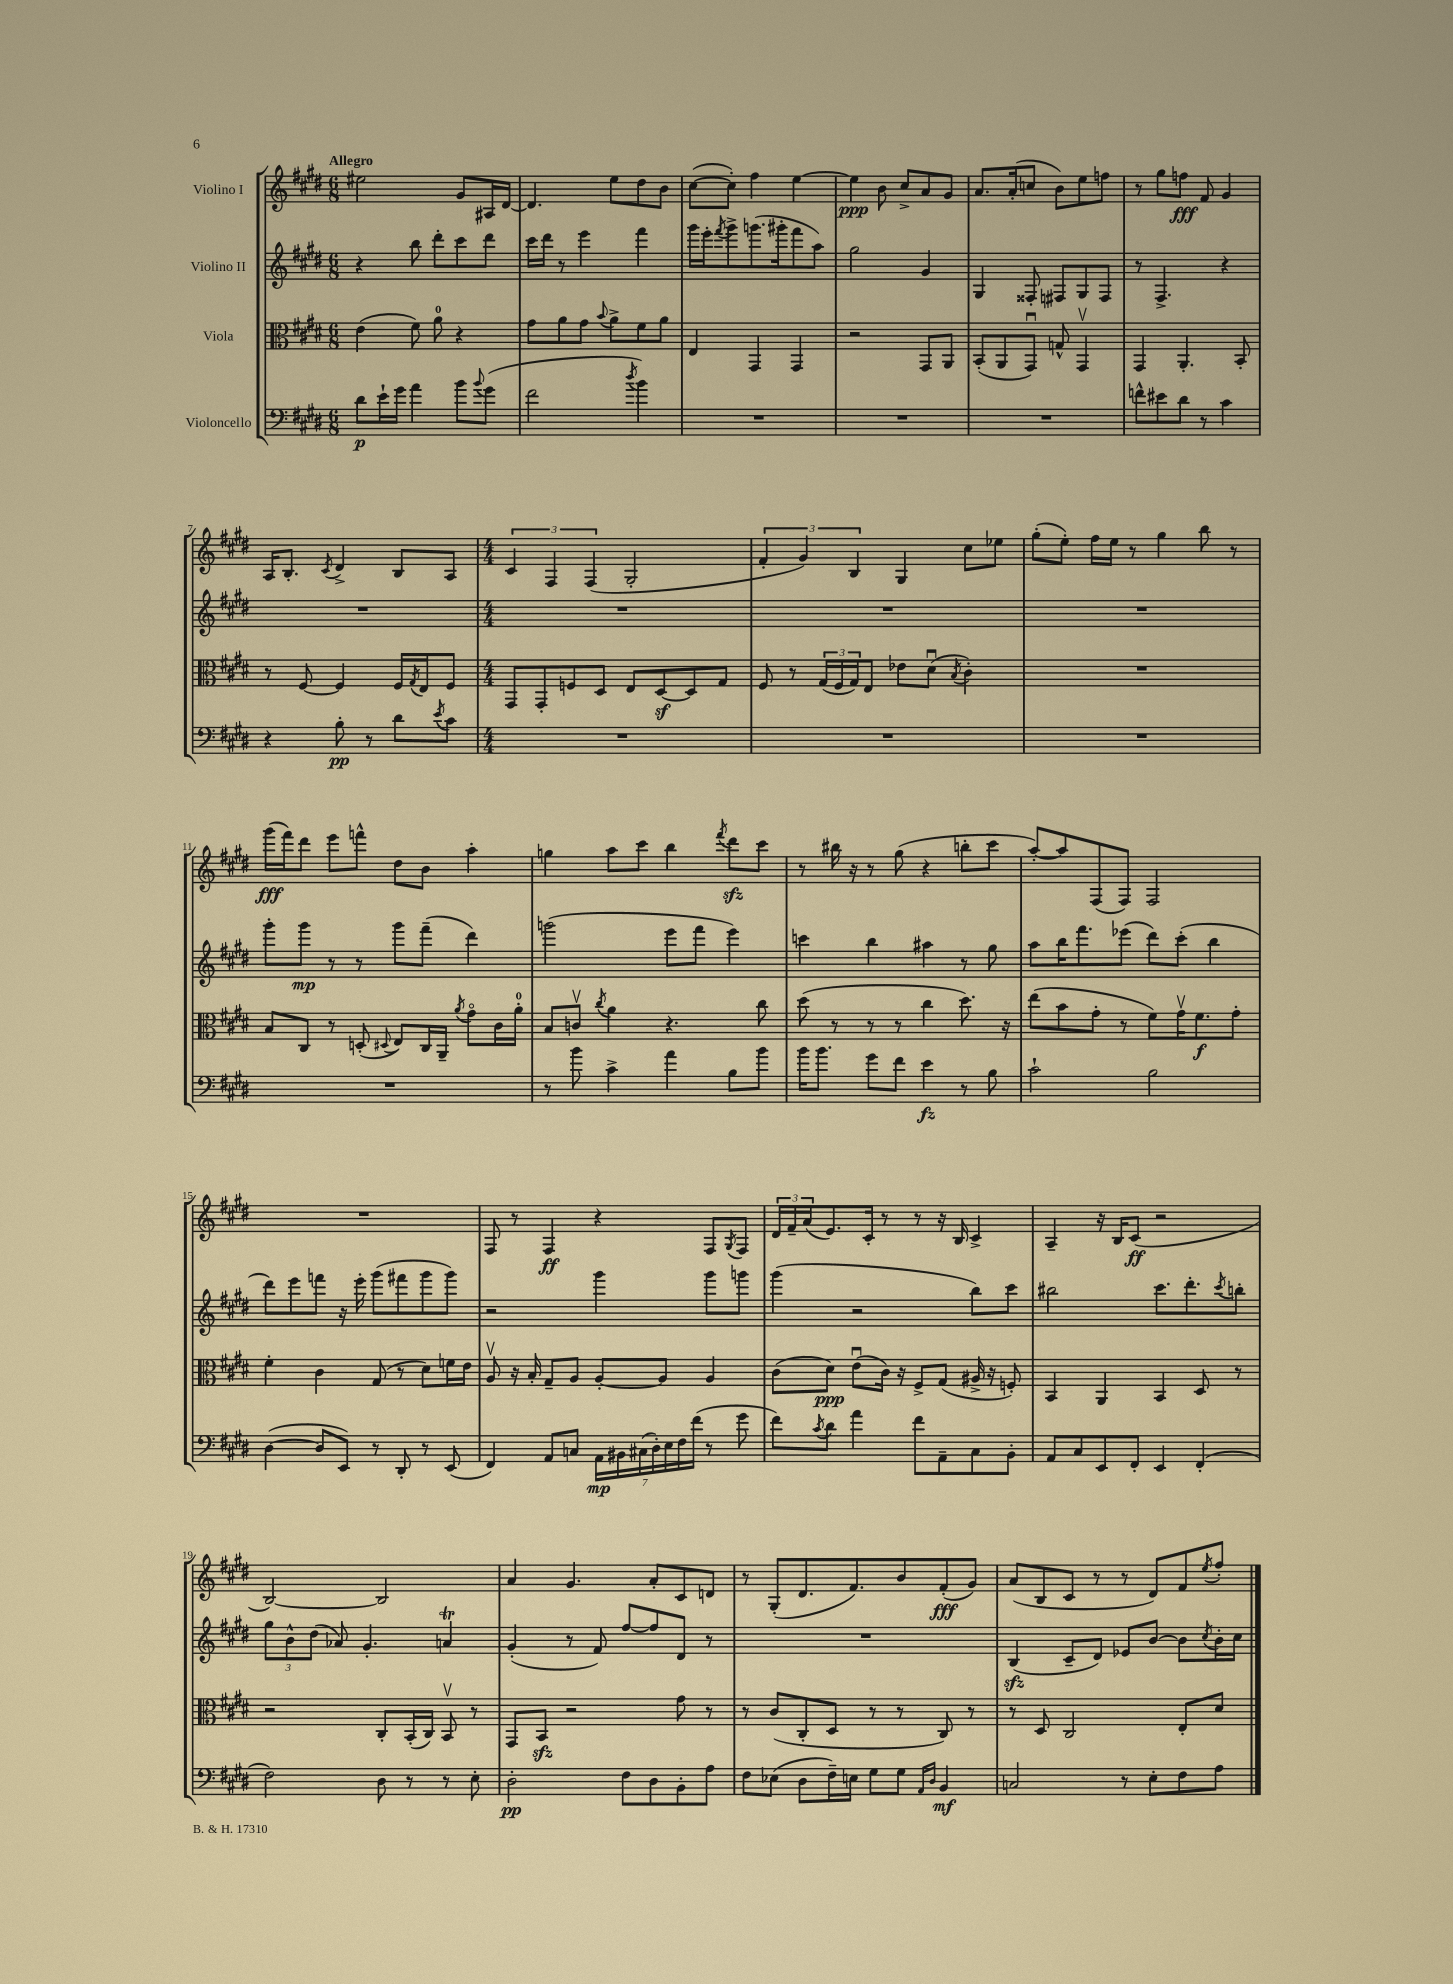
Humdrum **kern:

**kern	**kern	**kern	**kern
*staff4	*staff3	*staff2	*staff1
*clefF4	*clefC3	*clefG2	*clefG2
*k[f#c#g#d#]	*k[f#c#g#d#]	*k[f#c#g#d#]	*k[f#c#g#d#]
*M6/8	*M6/8	*M6/8	*M6/8
8d#\L	(4e\	4r	2ee#\
16e`\L	.	.	.
16g#\JJ	.	.	.
4a\	8f#\)	8bb\	.
.	8a\	8ddd#'\L	.
8b\L	4r	8ccc#\	8g#/L
8qqb/	.	.	.
(8g#\J	.	8ddd#\J	16A#/L
.	.	.	[16d#/JJ
=	=	=	=
2f#\	8g#\L	16ccc#\LL	4.d#/]
.	.	16ddd#\JJ	.
.	8a\	8r	.
.	8g#\J	4eee\	.
.	8qqb/	.	.
.	8a^\L	.	8ee\L
8qdd#/	.	.	.
4b\)	8f#\	4fff#\	8dd#\
.	8a\J	.	8b\J
=	=	=	=
2.r	4E/	16ggg#\LL	([8cc#\L
.	.	16eee'\J	.
.	.	8qfff#/	.
.	.	8ggg#^\	8cc#'\]J)
.	4GG#/	(8.ggg\	4ff#\
.	.	16ggg#'\k	.
.	4GG#/	8fff#\	[4ee\
.	.	8aa\J)	.
=	=	=	=
2.r	2r	2gg#\	4ee\]
.	.	.	8b\
.	.	.	8cc#^/L
.	8GG#/L	4g#/	8a/
.	8AA/J	.	8g#/J
=	=	=	=
2.r	(8BB'/L	4G#/	8.a/L
.	8AA/	.	.
.	.	.	(16a'/k
.	8GG#u/J)	8F##'/	8cc/J
.	8G^^/	8F#/L	8b\L)
.	4GG#v/	8G#/	8ee\
.	.	8F#/J	8ff\J
=	=	=	=
8f^^\L	4GG#/	8r	8r
8e#\	.	4.F#^/	8gg#\L
8d#\J	4.AA'/	.	8ff\J
8r	.	.	8f#/
4c#\	.	4r	4g#/
.	8BB'/	.	.
=	=	=	=
4r	8r	2.r	16A/LK
.	.	.	8.B'/J
.	[8F#/	.	.
.	.	.	8qc#/
8B'\	4F#/]	.	4d#^/
8r	.	.	.
8d#\L	16F#/LL	.	8B/L
.	8qG#/	.	.
.	16E/J	.	.
8qe/	.	.	.
8c#\J	8F#/J	.	8A/J
=	=	=	=
*M4/4	*M4/4	*M4/4	*M4/4
1r	8GG#/L	1r	6c#/
.	8GG#'/	.	.
.	.	.	6F#/
.	8F/	.	.
.	.	.	(6F#/
.	8D#/J	.	.
.	8E/L	.	2G#'/
.	[8D#/	.	.
.	8D#/]	.	.
.	8G#/J	.	.
=	=	=	=
1r	8F#/	1r	6f#'/
.	8r	.	.
.	.	.	6g#/)
.	(24G#/LL	.	.
.	24F#/	.	.
.	24G#/J)	.	6B/
.	8E/J	.	.
.	8e-\L	.	4G#/
.	(8d#u\J	.	.
.	8qB/	.	.
.	4c#'\)	.	8cc#\L
.	.	.	8ee-\J
=	=	=	=
1r	1r	1r	(8gg#'\L
.	.	.	8ee'\J)
.	.	.	16ff#\LL
.	.	.	16ee\JJ
.	.	.	8r
.	.	.	4gg#\
.	.	.	8bb\
.	.	.	8r
=	=	=	=
1r	8B/L	8ggg#'\L	(16ggg#\LL
.	.	.	16fff#\J)
.	8C#/J	8ggg#\J	8ddd#\J
.	8r	8r	8eee\L
.	(8D'/	8r	8fff^^\J
.	8qqD#/	.	.
.	8E/L)	8ggg#\L	8dd#\L
.	16C#/L	(8fff#~\J	8b\J
.	16AA~/JJ	.	.
.	8qa/	.	.
.	8g#o\L	4ddd#\)	4aa'\
.	16c#\L	.	.
.	16a'\JJ	.	.
=	=	=	=
8r	8B/L	(2ggg\	4gg\
8b\	8cv/J	.	.
.	8qcc#/	.	.
4c#^\	4a\	.	8aa\L
.	.	.	8ccc#\J
4a\	4.r	8eee\L	4bb\
.	.	8fff#\J	.
.	.	.	8qfff#/
8B\L	.	4eee\)	8ddd#\L
8b\J	8cc#\	.	8ccc#\J
=	=	=	=
16b\LK	(8dd#\	4ccc\	8r
8.b\J	.	.	.
.	8r	.	16bb#\
.	.	.	16r
8g#\L	8r	4bb\	8r
8f#\J	8r	.	(8gg#\
4e\	4cc#\	4aa#\	4r
8r	8.dd#\)	8r	8bb'\L
8B\	.	8gg#\	8ccc#\J
.	16r	.	.
=	=	=	=
2c#`\	(8ee\L	8aa\L	[8aa'/L)
.	8b\	16bb\K	8aa/]
.	.	8.fff#\	.
.	8g#'\J	.	(8F#/
.	8r	(8eee-\J	8F#/J)
2B\	8f#\L)	8ddd#\L)	2F#/
.	16g#v\K	(8ccc#'\J	.
.	8.f#\	.	.
.	.	4bb\	.
.	8g#'\J	.	.
=	=	=	=
([4D#\	4f#'\	8ddd#\L)	1r
.	.	8eee\	.
8D#/]L	4c#\	8fff\J	.
8EE/J)	.	16r	.
.	.	16eee'\	.
8r	(8G#/	(8ggg#\L	.
8DD#'/	8r	8fff#\	.
8r	8d#\L)	8ggg#\	.
(8EE/	16f\L	8ggg#\J)	.
.	16e\JJ	.	.
=	=	=	=
4FF#/)	8Av/	2r	8F#/
.	16r	.	8r
.	16B'/	.	.
8AA/L	8G#~/L	.	4F#/
8C/J	8A/J	.	.
28AA\LL	[8A'/L	4ggg#\	4r
28BB#\	.	.	.
(28C#\	.	.	.
28D#'\)	.	.	.
.	8A/]J	.	.
28E\	.	.	.
28F#\	.	.	.
(28f#\JJ	.	.	.
8r	4A/	8ggg#\L	8F#/L
.	.	.	8qG#/
8g#\	.	8ggg\J	8F#/J
=	=	=	=
8f#\L)	(8c#\L	(4ggg#\	24d#/LL
.	.	.	24f#~/
.	.	.	(24a/J
8qc#/	.	.	.
8d#\J	8d#\J)	.	8.e/)
4a\	(8eu\L	2r	.
.	.	.	16c#'/Jk
.	16c#\Jk)	.	8r
.	16r	.	.
8f#\L	8F#^/L	.	8r
8AA~\	(8G#/J	.	16r
.	.	.	16B/
8C#\	16A#^/	8bb\L)	4c#^/
.	16r	.	.
8BB'\J	8F'/)	8ccc#\J	.
=	=	=	=
8AA/L	4BB/	2bb#\	4A~/
8C#/	.	.	.
8EE/	4AA/	.	16r
.	.	.	16B/LK
8FF#'/J	.	.	(8c#/J
4EE/	4BB/	8.ccc#\L	2r
.	.	8.ddd#'\	.
(4FF#'/	8D#/	.	.
.	.	8qccc#/	.
.	8r	8bb'\J	.
=	=	=	=
2F#\)	2r	12gg#\L	[2B/)
.	.	12b^^\	.
.	.	(12dd#\J	.
.	.	8a-/)	.
.	.	4.g#'/	.
8D#\	8C#'/L	.	2B/]
8r	(16BB'/L	.	.
.	16C#/JJ)	.	.
8r	8BBv/	4a/	.
8E'\	8r	.	.
=	=	=	=
2D#'\	8GG#/L	(4g#'/	4a/
.	8BB/J	.	.
.	2r	8r	4.g#/
.	.	8f#/)	.
8F#\L	.	[8ff#/L	.
8D#\	.	8ff#/]	8a'/L
8BB'\	8g#\	8d#/J	8c#/
8A\J	8r	8r	8d/J
=	=	=	=
8F#\L	8r	1r	8r
(8E-\J	(8c#/L	.	(8G#'/L
8D#\L	8C#'/	.	8.d#/
16F#~\L)	8D#/J	.	.
16E\JJ	.	.	8.f#/)
8G#\L	8r	.	.
8G#\J	8r	.	8b/
16qqAA/LL	.	.	.
16qqD#/JJ	.	.	.
4BB/	8C#/)	.	(8f#'/
.	8r	.	8g#/J)
=	=	=	=
2C/	8r	(4B/	(8a/L
.	8D#/	.	8B/
.	2C#/	8c#~/L	8c#/J
.	.	8d#/J)	8r
8r	.	8e-/L	8r
8E'\L	.	[8b/J	8d#/L)
8F#\	8E'/L	8b\]L	8f#/
.	.	8qcc#/	8qee/
8A\J	8d#/J	16b'\L	8ff#'/J
.	.	16cc#\JJ	.
==	==	==	==
*-	*-	*-	*-
